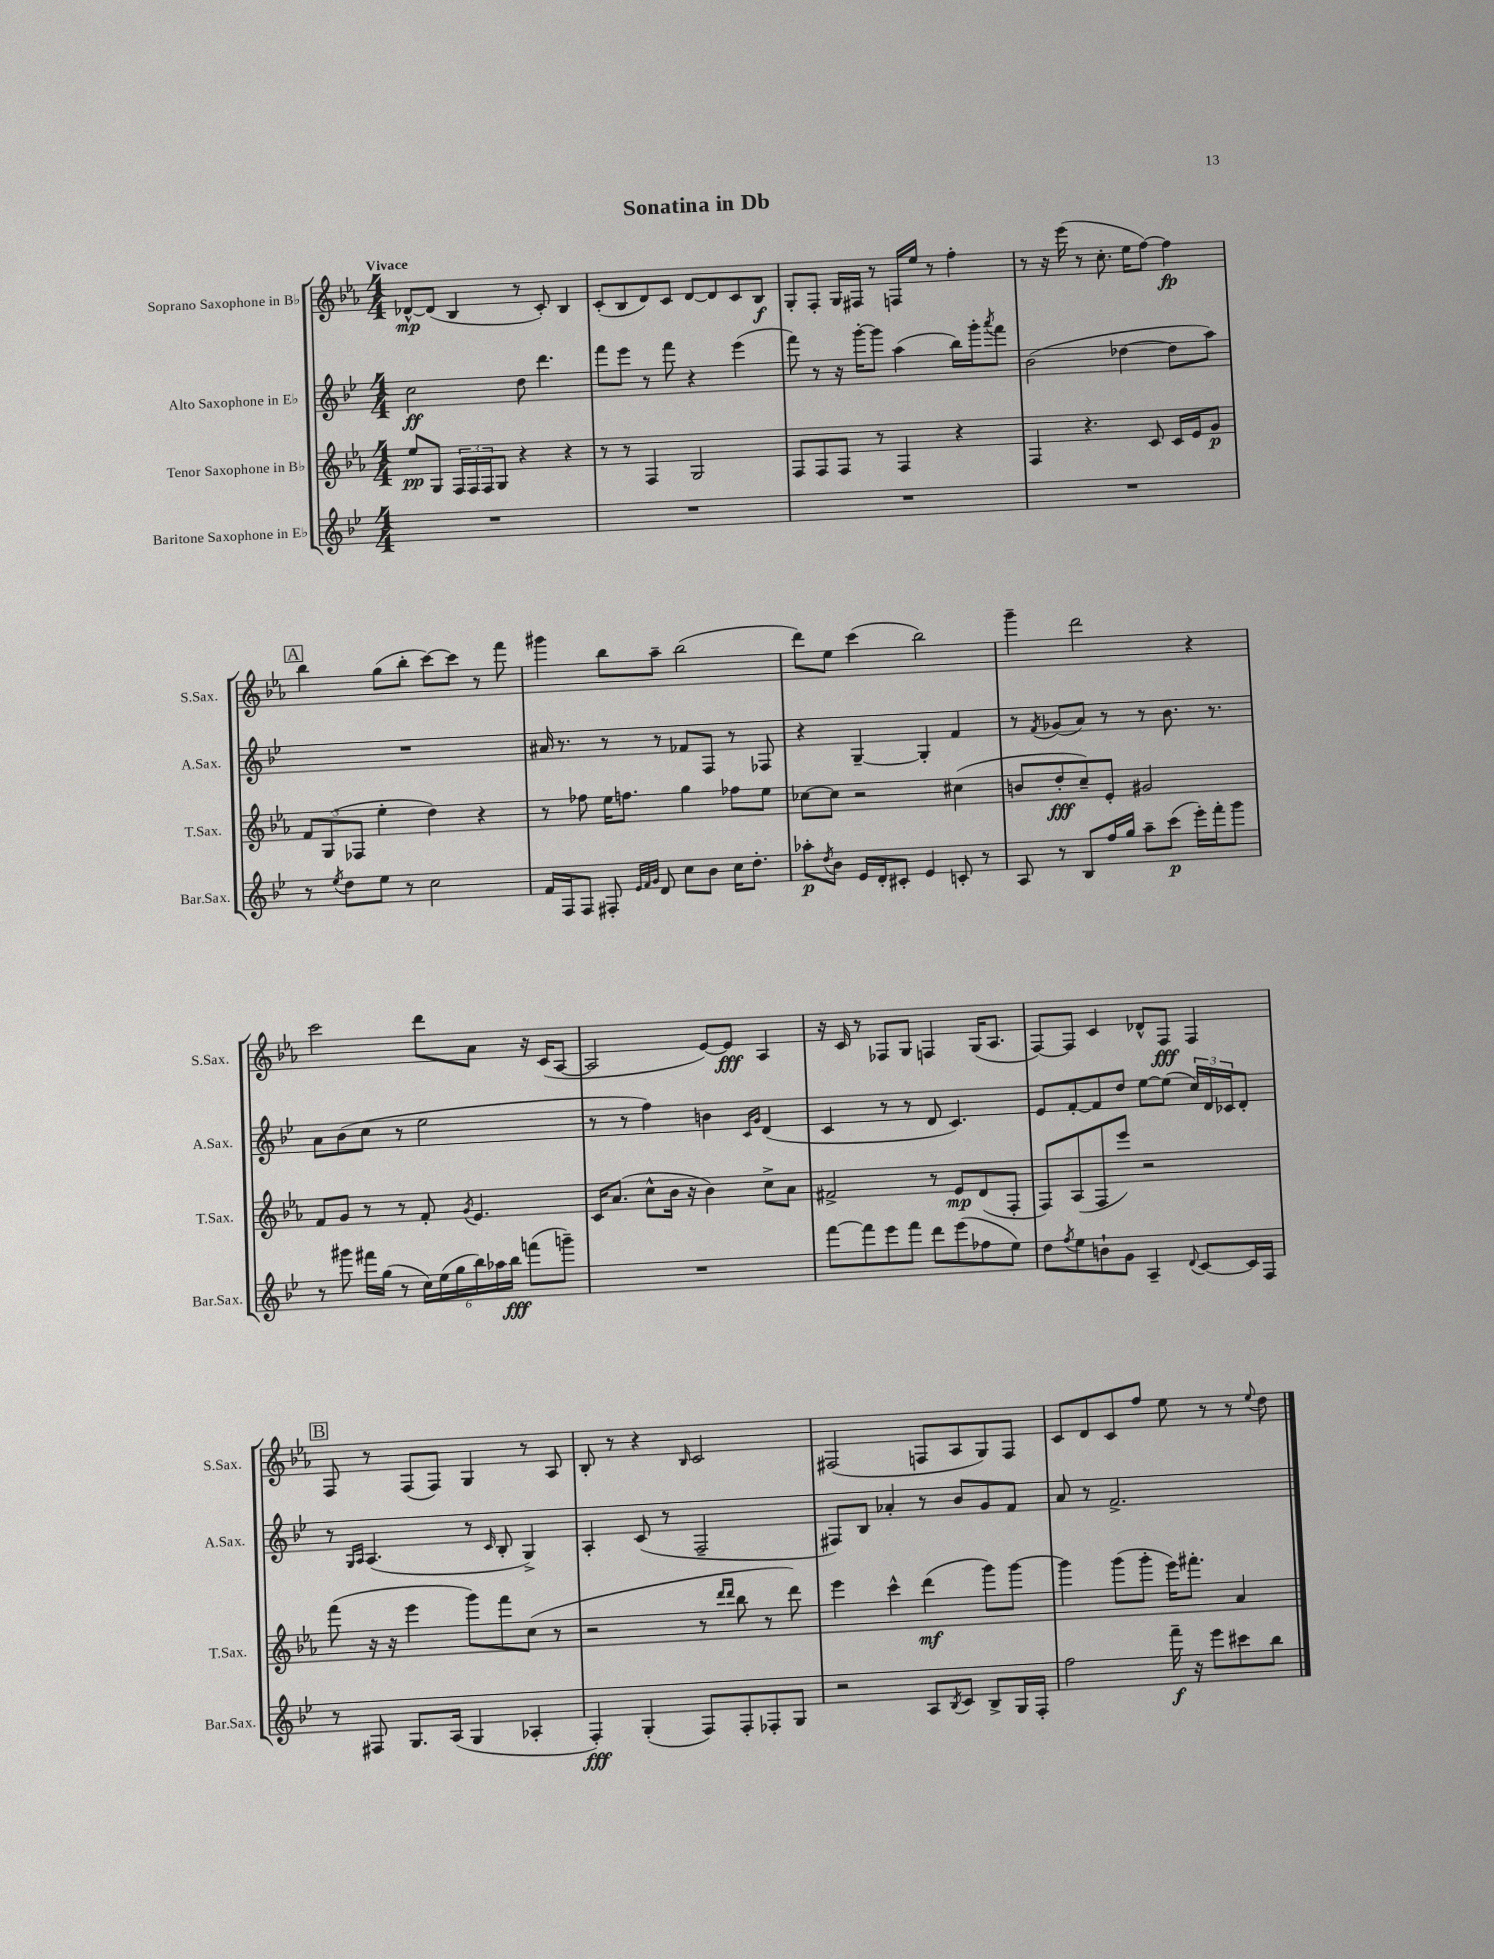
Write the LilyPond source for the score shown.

\header { title = "Sonatina in Db" }
<<
\new StaffGroup <<
\new Staff = "s0" \with { instrumentName = "Soprano Saxophone in Bb" shortInstrumentName = "S.Sax." } {
    \clef treble \key ees \major \numericTimeSignature \time 4/4 \tempo "Vivace"
    des'8~-^\mp des'8( bes4 r8 c'8-.) bes4 |
    c'8-.( bes8 d'8) c'8 d'8~ d'8 c'8 bes8\f |
    g8-. f8-. g16 fis16 r8 f16 ees''16 r8 f''4-. |
    r8 r16 ees'''16( r8 c''8.-. ees''16 f''8~) f''4\fp |
    \mark \markup { \box "A" } bes''4 g''8( bes''8-. c'''8~) c'''8 r8 f'''8 |
    gis'''4 bes''8 aes''8-- bes''2( |
    d'''8) ees''8 c'''4( bes''2) |
    g'''4-- d'''2 r4 |
    c'''2 d'''8 aes'8 r16 c'16( aes8~ |
    aes2 ees'8~) ees'8\fff aes4 |
    r16 c'16 r8 fes8 g8 f4 g16( aes8. |
    f8~) f8 c'4 des'8-^ f8\fff f4 |
    \mark \markup { \box "B" } f8 r8 f8( f8) g4 r8 aes8 |
    bes8-. r8 r4 \grace { bes16 } c'2 |
    fis2( f8 aes8 g8) f8 |
    c'8 d'8 c'8 f''8 ees''8 r8 r8 \appoggiatura { ees''8 } d''8 \bar "|." |
}
\new Staff = "s1" \with { instrumentName = "Alto Saxophone in Eb" shortInstrumentName = "A.Sax." } {
    \clef treble \key bes \major \numericTimeSignature \time 4/4
    c''2\ff d''8 d'''4. |
    f'''8 ees'''8 r8 f'''8 r4 ees'''4( |
    f'''8) r8 r16 g'''16~-. g'''8 a''4( bes''16) g'''16-. \acciaccatura { a'''8 } f'''8 |
    bes'2( des''4~ des''8 a''8) |
    \mark \markup { \box "A" } R1 |
    ais'16 r8. r8 r8 fes'8 f8 r8 fes8 |
    r4 g4~-- g4-. f'4 |
    r8 \acciaccatura { f'8 } ges'8( a'8) r8 r8 bes'8. r8. |
    a'8 bes'8( c''8 r8 ees''2 |
    r8 r8 f''4) b'4 \grace { c'16 g'16 } d'4( |
    c'4 r8 r8 d'8 c'4.) |
    ees'8 f'8~-. f'8 d''8 ees''8~ ees''8( \tuplet 3/2 { c''16) d'16 ces'16 } d'8-. |
    \mark \markup { \box "B" } r8 \grace { g16 a16 } a4.( r8 \grace { c'16 } bes8-. g4->) |
    a4-. c'8( r8 f2-- |
    fis8) bes8 aes'4-. r8 bes'8 g'8 f'8 |
    a'8 r8 f'2.-> \bar "|." |
}
\new Staff = "s2" \with { instrumentName = "Tenor Saxophone in Bb" shortInstrumentName = "T.Sax." } {
    \clef treble \key ees \major \numericTimeSignature \time 4/4
    ees''8\pp g8 \tuplet 3/2 { f16 f16 f16 } g8 r4 r4 |
    r8 r8 f4 g2 |
    f8 f8 f8 r8 f4 r4 |
    f4 r4. c'8 c'16 ees'16 g'8\p |
    \mark \markup { \box "A" } \tuplet 3/2 { f'8 g8( fes8 } ees''4-. d''4) r4 |
    r8 fes''8 ees''16 f''8. g''4 fes''8 ees''8 |
    ces''8~ ces''8 r2 cis''4( |
    b'8 d''8-.\fff c''8--) ees'8-. gis'2 |
    f'8 g'8 r8 r8 f'8-. \acciaccatura { g'8 } ees'4. |
    c'16 aes'8.( c''8-^ bes'16 r16 bes'4) c''8-> aes'8 |
    fis'2-> r8 ees'8\mp d'8( f8-. |
    f8) aes8( f8 ees'''8) r2 |
    \mark \markup { \box "B" } f'''8( r16 r16 ees'''4 g'''8) f'''8 c''8( r8 |
    r2 r8 \grace { d'''16 d'''16 } bes''8 r8 d'''8) |
    ees'''4 c'''4-^ d'''4\mf( g'''8) g'''8~ |
    g'''4 g'''8( g'''8-. ees'''16) fis'''8.-. aes'4 \bar "|." |
}
\new Staff = "s3" \with { instrumentName = "Baritone Saxophone in Eb" shortInstrumentName = "Bar.Sax." } {
    \clef treble \key bes \major \numericTimeSignature \time 4/4
    R1 |
    R1 |
    R1 |
    R1 |
    \mark \markup { \box "A" } r8 \acciaccatura { ees''8 } d''8 ees''8 r8 c''2 |
    f'16 f16 f8 fis8-. \grace { ees'32 f'32 g'32 } d'8 c''8 bes'8 c''16 d''8.-. |
    aes''8-.\p \acciaccatura { d''8 } bes'8 ees'16 d'16-. cis'8-. ees'4 c'8-. r8 |
    a8 r8 bes8 f''16 g''16 a''8-- c'''8\p( ees'''16-.) f'''16-. g'''8 |
    r8 gis'''8 fis'''16 g''16( r8 \tuplet 6/4 { c''16) ees''16( g''16 bes''16) aes''16 bes''16\fff } f'''8( g'''8--) |
    R1 |
    f'''8~ f'''8 ees'''8 f'''8 d'''8 ees'''8( fes''8 ees''8) |
    d''8 \acciaccatura { f''8 } ees''8 b'8-! g'8 a4-- \appoggiatura { d'8 } c'8~ c'16 f16 |
    \mark \markup { \box "B" } r8 fis8 g8. a16( g4 aes4-. |
    f4-.\fff) g4-.( f8) f8-. fes8-. g8 |
    r2 a8 \acciaccatura { bes8 } c'8 bes8-> g16 f16-. |
    f''2 f'''16--\f r16 ees'''8 cis'''8 bes''8 \bar "|." |
}
>>
>>
\layout { \context { \Score \remove "Bar_number_engraver" } }
